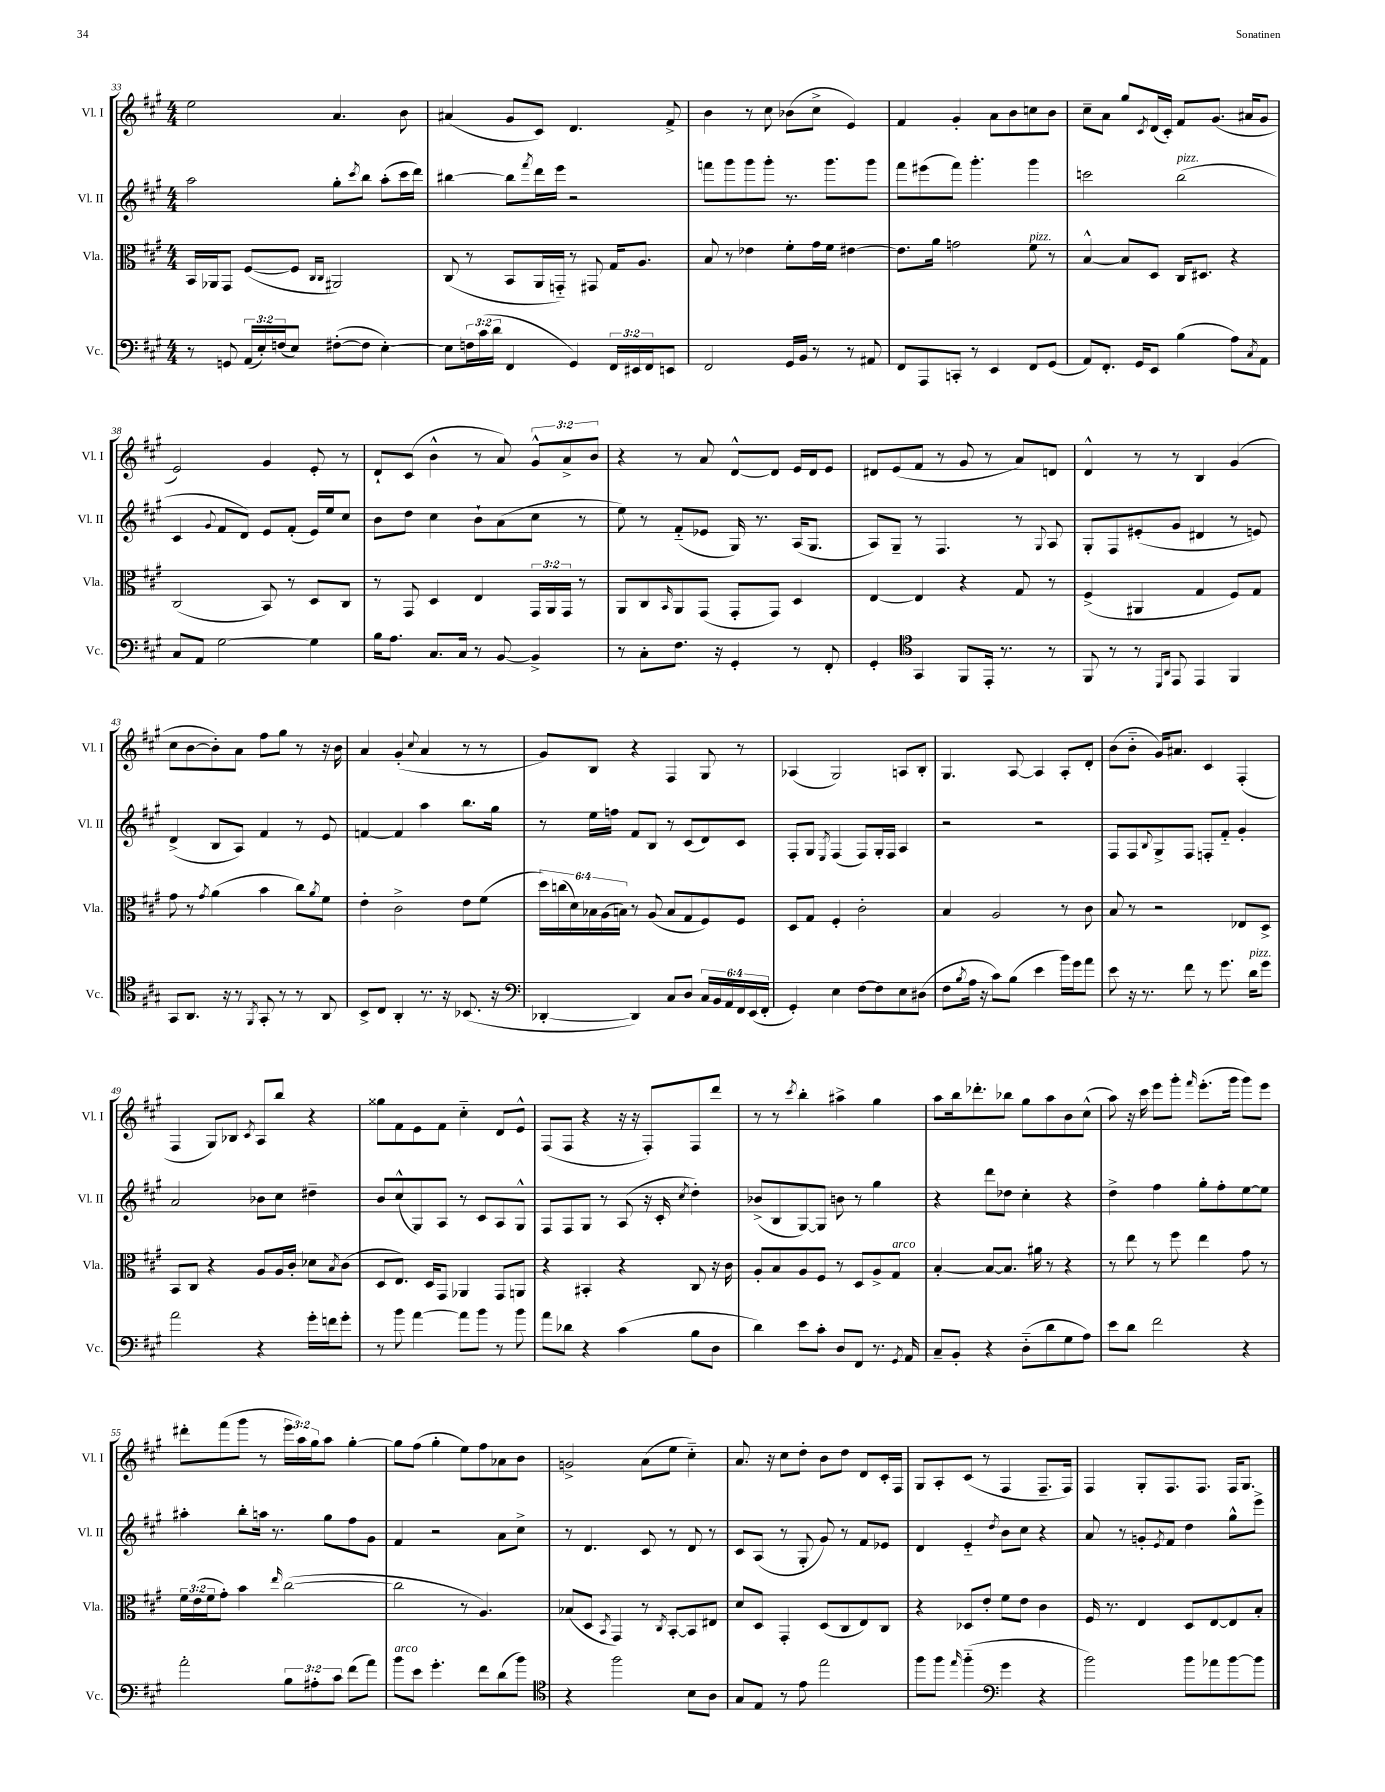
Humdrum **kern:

**kern	**kern	**kern	**kern
*staff4	*staff3	*staff2	*staff1
*clefF4	*clefC3	*clefG2	*clefG2
*k[f#c#g#]	*k[f#c#g#]	*k[f#c#g#]	*k[f#c#g#]
*M4/4	*M4/4	*M4/4	*M4/4
8r	16BB	2aa	2ee
.	16AA-	.	.
8GG	8GG#	.	.
(24AA	([8F#	.	.
24E')	.	.	.
(24F	.	.	.
8E)	8F#]	.	.
.	16qqC#	.	.
.	16qqC#	.	.
([8F#'	2AA#)	8gg#'	4.a
.	.	8qccc#	.
8F#]	.	8bb	.
[4E')	.	(8aa'	.
.	.	16ccc#	8b
.	.	16ddd)	.
=	=	=	=
8E]	(8C#	[4bb#	(4a#
24F	8r	.	.
(24c#	.	.	.
24d	.	.	.
4FF#	8BB	8bb#]	8g#
.	.	8qfff#	.
.	16AA	16ddd	8c#)
.	16GG'~)	16eee	.
4GG#)	8r	2r	4.d
.	8GG#	.	.
24FF#	16G#	.	.
24EE#	.	.	.
.	8.A	.	.
24FF#	.	.	.
8EE	.	.	8f#^
=	=	=	=
2FF#	8B	8fff	4b
.	8r	8ggg#	.
.	4e-	8ggg#	8r
.	.	8ggg#'	8cc#
16GG#	8f#'	8.r	(8b-
16BB	.	.	.
8r	16g#	.	8cc#^
.	16f#	8.ggg#	.
8r	[4e#	.	4e)
8AA#	.	8ggg#	.
=	=	=	=
8FF#	8.e#]	8fff#	4f#
8AAA	.	(8eee#	.
.	16a	.	.
8CC'	2g	8fff#)	4g#'
8r	.	4.ggg#'	.
4EE	.	.	8a
.	.	.	8b
8FF#	8f#	4ggg#	8cc
(8GG#	8r	.	8b
=	=	=	=
8AA)	[4B^^	2ccc	8cc#~
8.FF#'	.	.	8a
.	8B]	.	8gg#
16GG#	.	.	.
.	.	.	8qc#
8EE	8D	.	(16d
.	.	.	16c#')
(4B	16C#	(2bb	8f#
.	8.D#	.	.
.	.	.	(8.g#
8A)	4r	.	.
.	.	.	16a#
8qC#	.	.	.
8AA	.	.	8g#
=	=	=	=
8C#	(2C#	4c#	2e)
8AA	.	.	.
.	.	8qqg#	.
[2G#	.	8f#	.
.	.	8d)	.
.	8BB)	8e	4g#
.	8r	(8f#'	.
4G#]	8D	16e)	8e'
.	.	16ee	.
.	8C#	8cc#	8r
=	=	=	=
16B	8r	8b	8d`
8.A	.	.	.
.	8GG#	8dd	(8c#
8.C#	4D	4cc#	4b^^
16C#	.	.	.
8r	4E	8b`	8r
[8BB	.	(8a	8a)
4BB^]	24GG#	8cc#	12g#^^
.	24AA	.	.
.	24GG#	.	12a^
.	8r	8r	.
.	.	.	12b
=	=	=	=
8r	8AA	8ee)	4r
8C#'	8C#	8r	.
.	16qqBB	.	.
8.F#	8AA	(8f#'~	8r
.	(8GG#	8e-	8a
16r	.	.	.
4GG#'	8GG#'	16G#)	[8d^^
.	.	8.r	.
.	8GG#)	.	8d]
8r	4D	(16A	16e
.	.	8.G#	16d
8FF#'	.	.	8e
=	=	=	=
4GG#'	[4E	8A)	8d#
.	.	8G#~	(8e
*clefC4	*	*	*
4GG#	4E]	8r	8f#
.	.	4.F#	8r
8FF#	4r	.	8g#
16EE'	.	.	8r
8.r	.	.	.
.	8G#	8r	8a)
.	.	8qqG#	.
8r	8r	8A	8d
=	=	=	=
8FF#	(4F#^	8G#'	4d^^
8r	.	8F#	.
8r	4AA#	(8e#'	8r
16qqDD	.	.	.
16qqAA	.	.	.
8EE	.	8g#	8r
4EE	4G#	4d#	4B
4FF#	8F#)	8r	(4g#
.	8G#	8e)	.
=	=	=	=
8GG#	8g#	(4d^	8cc#
8.AA	8r	.	[8b
.	8qg#	.	.
.	(4a	8B	8b'])
16r	.	.	.
8r	.	8A)	8a
8qFF#	.	.	.
8GG#'	4b	4f#	8ff#
8r	.	.	8gg#
8r	8cc#)	8r	8r
.	8qa	.	.
8AA	8f#	8e	16r
.	.	.	16b
=	=	=	=
8BB^	4e'	[4f	4a
8C#	.	.	.
4AA'	2c#^	4f]	(4g#'
.	.	.	8qqcc#
8.r	.	4aa	4a
16r	.	.	.
(8.BB-	8e	8.bb	8r
.	(8f#	.	8r
16r	.	16gg#	.
=	=	=	=
*clefF4	*	*	*
[4DD-'	24dd)	8r	8g#)
.	(24cc	.	.
.	24d)	.	.
.	24B-	16ee	8B
.	(24A	.	.
.	.	16ff	.
.	24B)	.	.
4DD-])	8r	8f#	4r
.	(8A	8B	.
8C#	8B	8r	4F#
8D	8G#	(8c#	.
24C#	8F#)	8d)	8G#
24BB	.	.	.
24AA	.	.	.
24FF#	8F#	8c#	8r
(24EE	.	.	.
24FF#'	.	.	.
=	=	=	=
4GG#')	8D	8F#'	(4A-
.	8G#	8G#	.
.	.	8qE	.
4E	4F#'	(4F#	2G#)
[8F#	2c#'	8F#)	.
8F#]	.	16G#'	.
.	.	16F#	.
8E	.	4A	8A
(8D#	.	.	8B'
=	=	=	=
8F#	4B	2r	4.G#
8qB	.	.	.
16A	.	.	.
16r	.	.	.
8c#)	2A	.	.
(8B	.	.	[8A
4e	.	2r	4A]
16b)	8r	.	8A'
16g#	.	.	.
8a	8c#	.	8d'
=	=	=	=
8e	8B	8F#	(8b
16r	8r	8F#	8b'~
8.r	.	.	.
.	.	8qqB	.
.	2r	8G#^	16g#)
.	.	.	8.a#
8f#	.	8F#	.
8r	.	8F'	4c#
8.g#	.	8f#'~	.
.	8E-	4g#'	(4F#'
16d	.	.	.
8g#	8D^	.	.
=	=	=	=
2a	8BB	2a	4F#
.	8C#	.	.
.	4r	.	8G#)
.	.	.	8B-
.	.	.	8qc#
4r	8A	8b-	8A
.	16A	8cc#	8bb
.	16c#'	.	.
16g#'	8d-	4dd#~	4r
16f	.	.	.
.	8qB	.	.
8g#'	(8c#	.	.
=	=	=	=
8r	8D	8b	8gg##
8b	8.E)	(8cc#^^	8f#
[4a	.	8G#)	8e
.	16D	.	.
.	8GG#	8A	8f#
8a]	4AA-	8r	4cc#'~
8b	.	8c#	.
8r	8GG#	8A	8d
8b	8AA	8G#^^	8e^^
=	=	=	=
8a	4r	8F#	(8F#
8d-	.	8F#	8F#
4r	4BB#'	8G#	4r
.	.	8r	.
(4c#	4r	(8A	16r
.	.	.	16r
.	.	16r	8F#')
.	.	16c#'	.
.	.	8qcc#	.
8B	8C#	4dd')	8F#
8D	16r	.	8ddd
.	16c#	.	.
=	=	=	=
4d)	8A'	(8b-^	8r
.	8B	8B	8r
.	.	.	8qccc#
8e	8A	[8G#)	4bb'
8c#'	8F#	8G#]	.
8D	8r	8b	4aa#^
8FF#	8D	8r	.
8.r	8A^	4gg#	4gg#
.	8G#	.	.
8qGG#	.	.	.
16AA	.	.	.
=	=	=	=
8C#~	[4B'	4r	8aa
8BB'	.	.	16bb
.	.	.	8.ddd-'
4r	8B_	8ddd	.
.	8.B]	8dd-	8bb-
(8D'~	.	4cc#'	8gg#
.	16a#	.	.
8d	8r	.	8aa
8G#	4r	4r	8b
8A)	.	.	(8cc#^^
=	=	=	=
8e	8r	4dd^	8aa)
8d	8ee	.	16r
.	.	.	16ccc#
2f#	8r	4ff#	8eee
.	8ff#	.	8ggg#'
.	.	.	16qqfff#
.	4ee	8gg#'	(8.eee'
.	.	8ff#'	.
.	.	.	16ggg#
4r	8g#	[8ee	8ggg#)
.	8r	8ee]	8eee
=	=	=	=
2a'	24f#	4aa#'	8ddd#'
.	(24e	.	.
.	24f#	.	.
.	8g#')	.	(8fff#
.	4b	8bb'	8ggg#
.	.	16aa	8r
.	.	8.r	.
.	16qqee	.	.
12B	([2cc#	.	24eee
.	.	.	24aa)
12A#'	.	.	24gg#
.	.	8gg#	8aa
12c#	.	.	.
(8f#	.	8ff#	[4gg#'
8a)	.	8g#	.
=	=	=	=
8b	2cc#]	4f#	8gg#]
8e	.	.	(8ff#
4.g#'	.	2r	4gg#'
.	8r	.	8ee)
8f#	4.A)	.	8ff#
(8d	.	8a	8a-
8b)	.	8cc#^	8b
=	=	=	=
*clefC4	*	*	*
4r	(8B-	8r	2g^
.	8D	4.d	.
.	8qBB	.	.
2ff#	4GG#)	.	.
.	8r	8c#	(8a
.	8qC#	.	.
.	[8BB'	8r	8ee
8B	8BB]	8d	4cc#'~)
8A	8E#	8r	.
=	=	=	=
8G#	8d	8c#	8.a
8E	8D	(8A	.
.	.	.	16r
8r	4GG#'	8r	8cc#
8e	.	8G#'	8dd'
2ee	(8D	8g#)	8b
.	8C#	8r	8dd
.	8E)	8f#	8d
.	8C#	8e-	16c#'
.	.	.	16F#
=	=	=	=
8ff#	4r	4d	8G#
8ff#	.	.	8A'
16qqee	.	.	.
(4ff#'~	8D-	4e'~	(8c#
.	8e'	.	8r
*clefF4	*	*	*
.	.	8qdd	.
4g#	8f#	8b	4F#
.	8e	8cc#	.
4r	4c#	4r	8.F#~
.	.	.	16F#)
=	=	=	=
2b)	16F#	8a	4F#
.	8.r	.	.
.	.	8r	.
.	4E	8g'	8G#'
.	.	8qe	.
.	.	8f#	8.F#
8b	8D	4dd	.
.	.	.	8.F#
8a-	[8E	.	.
[8b	8E]	8gg#^^	16F#
.	.	.	8.G#
8b]	8B'	8eee^	.
==	==	==	==
*-	*-	*-	*-
